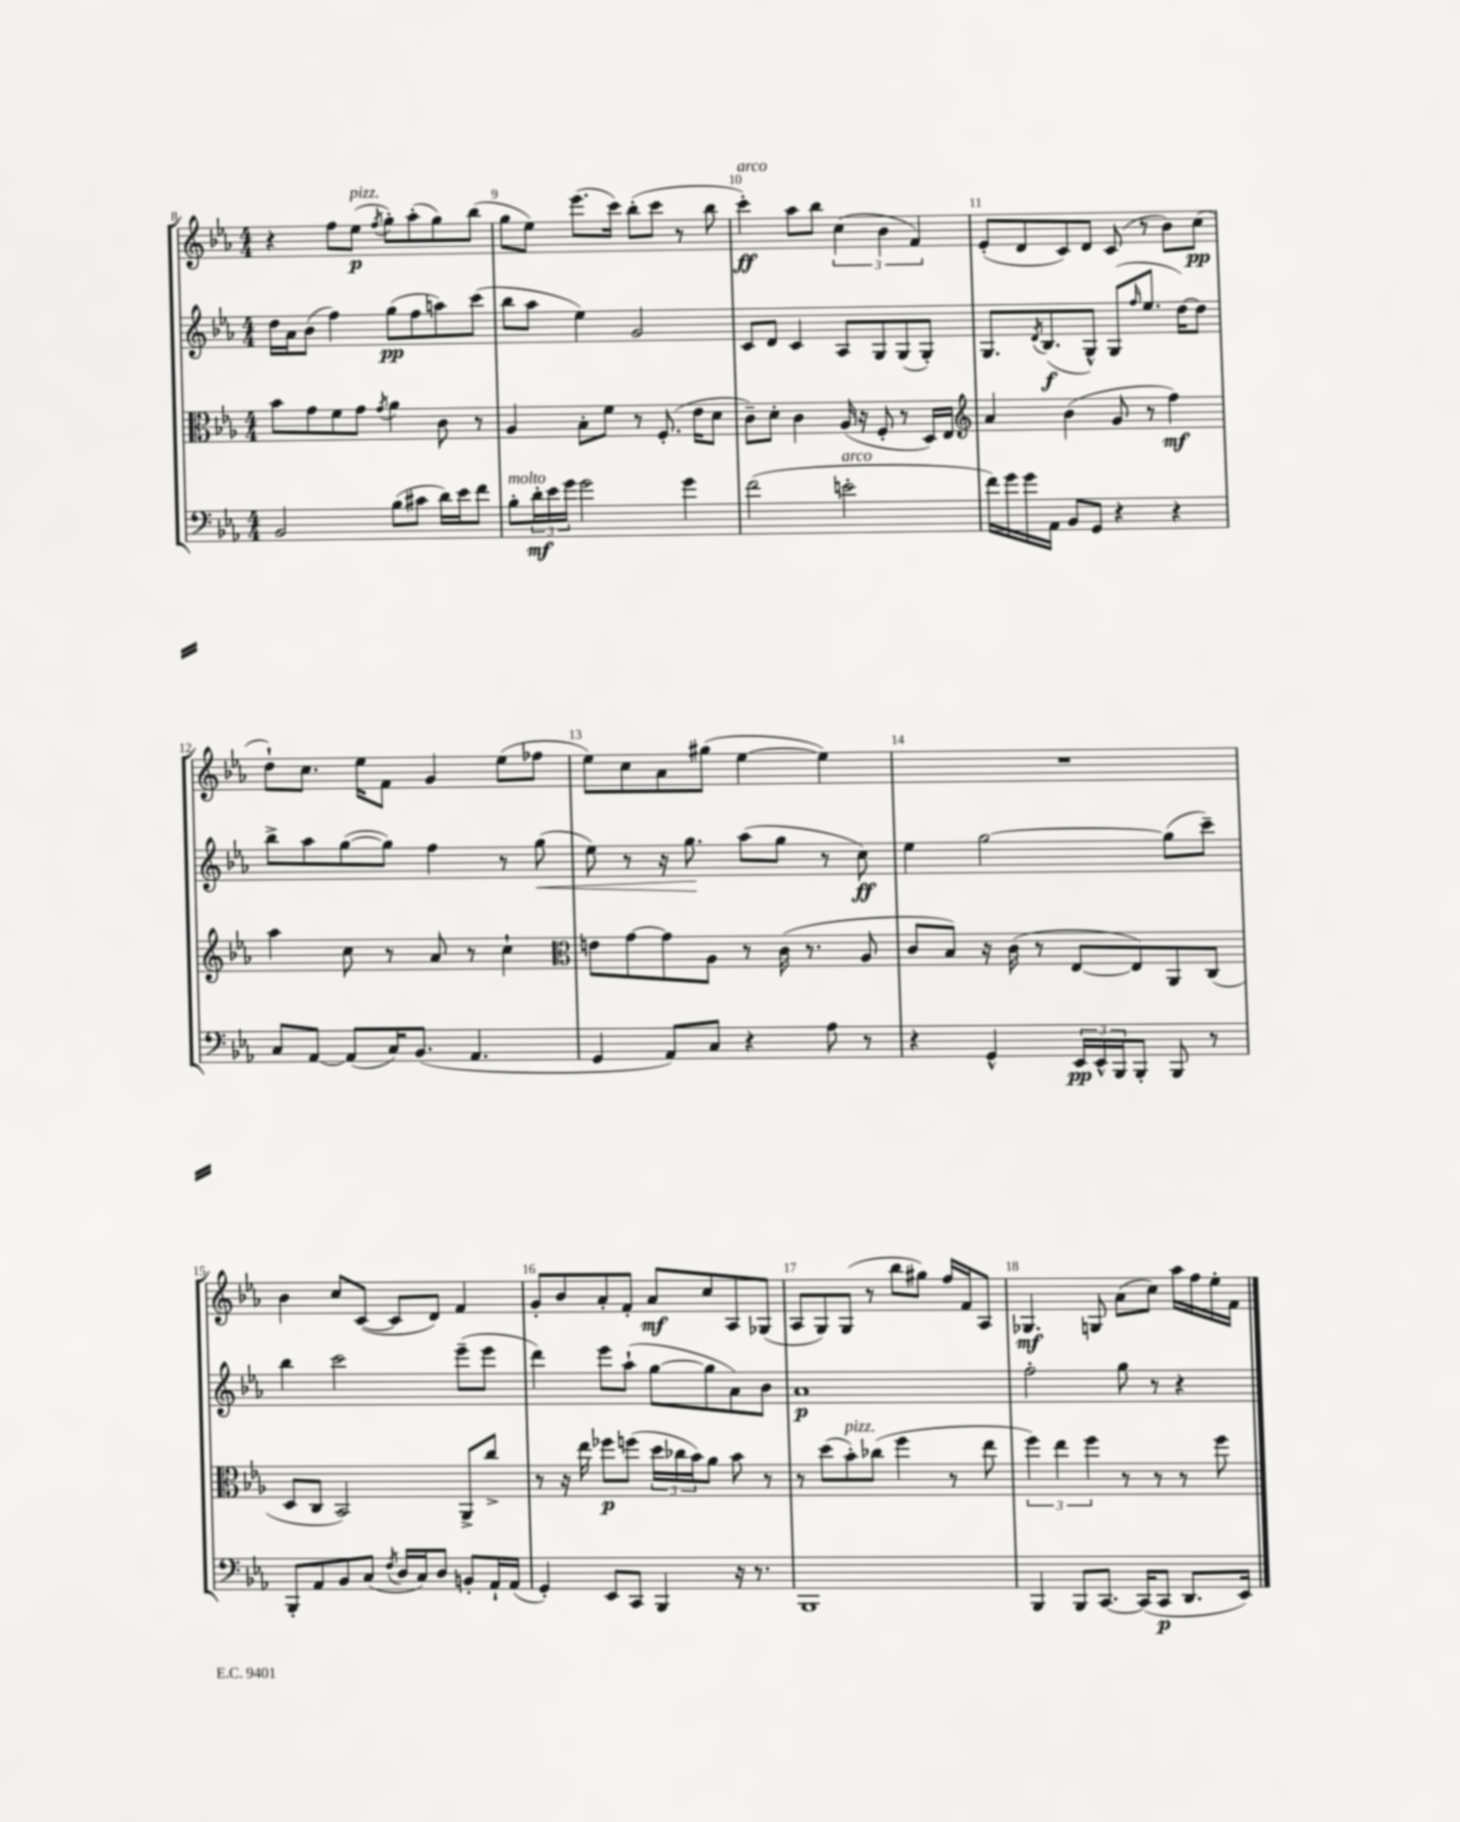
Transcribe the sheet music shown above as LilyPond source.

<<
\new StaffGroup <<
\new Staff = "s0" {
    \clef treble \key ees \major \numericTimeSignature \time 4/4
    r4 f''8 ees''8\p^\markup { \italic "pizz." }( \acciaccatura { f''8 } g''8-.) aes''8-.( g''8) bes''8( |
    g''8 ees''8) ees'''8.( c'''16) bes''8-.( c'''8 r8 bes''8 |
    c'''4-.\ff^\markup { \italic "arco" }) aes''8 bes''8 \tuplet 3/2 { c''4( bes'4 f'4) } |
    ees'8-.( d'8 c'8) d'8 c'8( r8 bes'8) c''8\pp( |
    d''8-!) c''8. ees''16 f'8 g'4 ees''8( fes''8 |
    ees''8) c''8 aes'8 gis''8( ees''4~ ees''4) |
    R1 |
    bes'4 c''8 c'8~( c'8 d'8) f'4 |
    g'8-. bes'8 aes'8-. f'8-. aes'8\mf c''8 aes8 ges8( |
    aes8 g8) g8( r8 bes''8 gis''8) f''16 f'16 aes8 |
    ges4.\mf g8 aes'8( c''8) aes''16 f''16 ees''16-. f'16 \bar "|." |
}
\new Staff = "s1" {
    \clef treble \key ees \major \numericTimeSignature \time 4/4
    d''16 aes'16 bes'8( f''4) g''8\pp( f''8 a''8) c'''8( |
    bes''8 aes''8 ees''4) g'2 |
    c'8 d'8 c'4 aes8 g8 g8( g8-.) |
    g8. \acciaccatura { d'8 } bes8.\f( g8-^) g8( \grace { f''16 } ees''8. d''16~) d''8 |
    bes''8-> aes''8 g''8~( g''8) f''4 r8 g''8\<( |
    ees''8) r8 r16 g''8.\! aes''8( g''8 r8 c''8\ff) |
    ees''4 g''2~ g''8( c'''8--) |
    bes''4 c'''2 ees'''8--( ees'''8 |
    d'''4) ees'''8 aes''8-!( g''8~ g''8 aes'8) bes'8 |
    aes'1\p |
    f''2-. g''8 r8 r4 \bar "|." |
}
\new Staff = "s2" {
    \clef alto \key ees \major \numericTimeSignature \time 4/4
    bes'8 g'8 f'8 g'8 \acciaccatura { g'8 } aes'4 c'8 r8 |
    aes4 bes8-. f'8 r8 f8.-.( ees'16 d'8 |
    c'8--) d'8-. c'4 aes16( r16 f8-. r8 d16) ees16 |
    \clef treble aes'4 bes'4( g'8 r8 f''4\mf) |
    aes''4 c''8 r8 aes'8 r8 c''4-! |
    \clef alto e'8 g'8~ g'8 aes8 r8 c'16( r8. aes8 |
    c'8 bes8) r16 c'16( r8 ees8~ ees8) aes,8 c8( |
    d8 c8 bes,2) aes,8-> c''8-> |
    r8 r16 ees''16 fes''8\p f''8( \tuplet 3/2 { d''16 ces''16 bes'16) } aes'8 bes'8 r8 |
    r8 d''8( bes'8-.^\markup { \italic "pizz." }) ces''8( f''4 r8 ees''8 |
    \tuplet 3/2 { f''4) ees''4 f''4 } r8 r8 r8 f''8 \bar "|." |
}
\new Staff = "s3" {
    \clef bass \key ees \major \numericTimeSignature \time 4/4
    bes,2 bes8( cis'8 d'16) ees'16 f'8 |
    bes8-.^\markup { \italic "molto" } \tuplet 3/2 { d'16-.\mf ees'16 g'16 } g'2 g'4 |
    f'2( e'2-.^\markup { \italic "arco" } |
    f'16) g'16 g'16 aes,16 bes,8 g,8 r4 r4 |
    c8 aes,8~ aes,8( c16) bes,8.( aes,4. |
    g,4 aes,8) c8 r4 aes8 r8 |
    r4 g,4-^ \tuplet 3/2 { ees,16\pp ees,16-^ bes,,16 } bes,,8-. bes,,8 r8 |
    bes,,8-. aes,8 bes,8 c8( \acciaccatura { f8 } d16 c16) d8 b,8-. aes,16-! aes,16( |
    g,4-.) ees,8 c,8 bes,,4 r16 r8. |
    bes,,1 |
    bes,,4 bes,,8 c,8.~ c,16( c,8\p d,8. ees,16) \bar "|." |
}
>>
>>
\layout { \context { \Score currentBarNumber = #8 \override BarNumber.break-visibility = ##(#f #t #t) barNumberVisibility = #all-bar-numbers-visible } }
